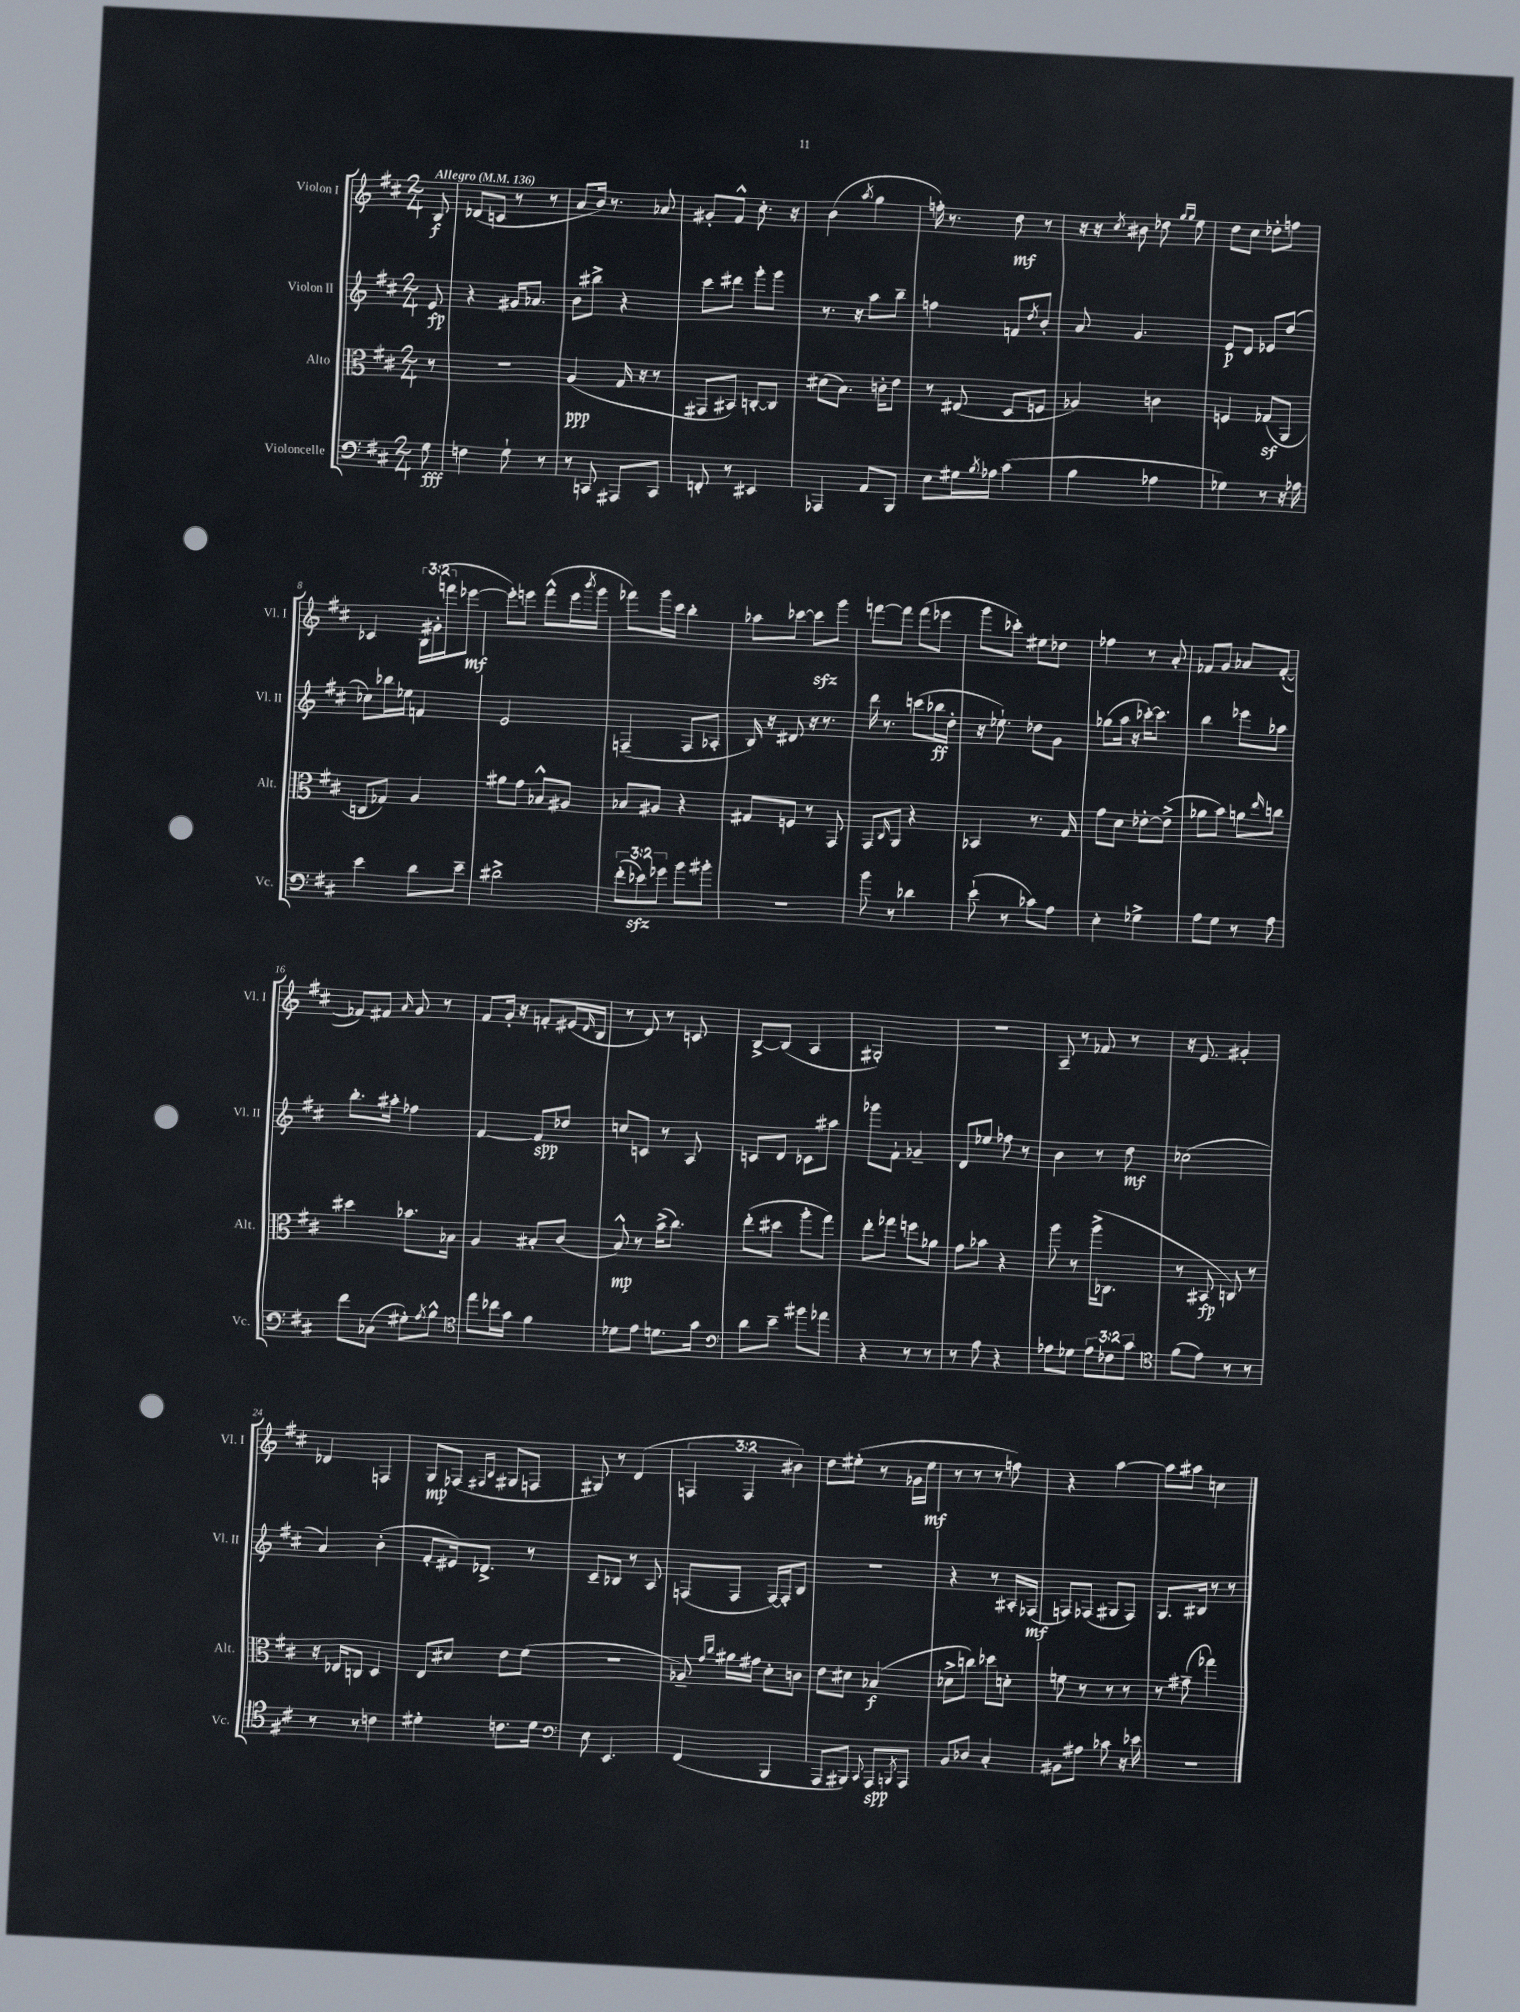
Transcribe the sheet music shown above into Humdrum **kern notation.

**kern	**dynam	**kern	**dynam	**kern	**dynam	**kern	**dynam
*part4	*part4	*part3	*part3	*part2	*part2	*part1	*part1
*staff4	*staff4	*staff3	*staff3	*staff2	*staff2	*staff1	*staff1
*I"Violoncelle	*	*I"Alto	*	*I"Violon II	*	*I"Violon I	*
*I'Vc.	*	*I'Alt.	*	*I'Vl. II	*	*I'Vl. I	*
*clefF4	*	*clefC3	*	*clefG2	*	*clefG2	*
*k[f#c#]	*	*k[f#c#]	*	*k[f#c#]	*	*k[f#c#]	*
*M2/4	*	*M2/4	*	*M2/4	*	*M2/4	*
*MM136	*	*MM136	*	*MM136	*	*MM136	*
=	=	=	=	=	=	=	=
!	!	!	!	!	!	!LO:TX:a:B:t=Allegro	!
8G\	fff	8r	.	8e/	fp	8B/	f
=1	=1	=1	=1	=1	=1	=1	=1
4Fn\	.	2r	.	4r	.	(8d-X/L	.
.	.	.	.	.	.	8cn/J	.
8G`\	.	.	.	16g#X/KL	.	8r	.
.	.	.	.	8.a-X/J	.	.	.
8r	.	.	.	.	.	8r	.
=2	=2	=2	=2	=2	=2	=2	=2
8r	.	(4A/	ppp	8b\L	.	8a/L	.
8CCn/	.	.	.	8bb#X^\J	.	16b/Jk)	.
.	.	.	.	.	.	8.r	.
8AAA#X/L	.	16G/	.	4r	.	.	.
.	.	16r	.	.	.	.	.
8CC/J	.	8r	.	.	.	8a-X/	.
=3	=3	=3	=3	=3	=3	=3	=3
8FFn'/	.	8GG#X/L	.	8ccc#\L	.	8g#X'/L	.
8r	.	8BB#X/J)	.	8ddd#X\J	.	8f#^^/J	.
4EE#X/	.	[8Cn'/L	.	8ggg'\L	.	8.cc#'\	.
.	.	8C/J]	.	8ggg\J	.	.	.
.	.	.	.	.	.	16r	.
=4	=4	=4	=4	=4	=4	=4	=4
4AAA-X/	.	(8d#X\L	.	8.r	.	(4b\	.
.	.	8.B\J)	.	.	.	.	.
.	.	.	.	16r	.	.	.
.	.	.	.	.	.	8qaa/	.
8AA/L	.	.	.	8aa\L	.	4gg\	.
.	.	16cn'\KL	.	.	.	.	.
8BBB/J	.	8e\J	.	8bb~\J	.	.	.
=5	=5	=5	=5	=5	=5	=5	=5
8E\L	.	8r	.	4ffn\	.	16ffn'\)	.
.	.	.	.	.	.	8.r	.
16G#X\L	.	(8E#X/	.	.	.	.	.
8qB/	.	.	.	.	.	.	.
16A-X\JJ	.	.	.	.	.	.	.
(4c#\	.	8D/L	.	8fn/L	.	8dd\	mf
.	.	.	.	8qdd/	.	.	.
.	.	8Fn/J	.	8b'/J	.	8r	.
=6	=6	=6	=6	=6	=6	=6	=6
4B\	.	4A-X/)	.	8a/	.	16r	.
.	.	.	.	.	.	16r	.
.	.	.	.	.	.	8qcc#/	.
.	.	.	.	4.g/	.	8b#X\	.
4A-X\	.	4cn\	.	.	.	8dd-X\	.
.	.	.	.	.	.	16qqgg/LL	.
.	.	.	.	.	.	16qqgg/JJ	.
.	.	.	.	.	.	8ee\	.
=7	=7	=7	=7	=7	=7	=7	=7
4G-X\)	.	4Fn/	.	8e/L	p	8dd\L	.
.	.	.	.	8d/J	.	8cc#\J	.
8r	.	(8G-Xz/L	.	8e-X/L	.	8dd-X'\L	.
16r	.	8AA/J	.	(8dd/J	.	8ffn\J	.
16A-X\	.	.	.	.	.	.	.
!!LO:LB:g=z
=8	=8	=8	=8	=8	=8	=8	=8
4e\	.	8Cn/L	.	8cc-X\L)	.	4c-X/	.
.	.	8G-X/J)	.	16bb-X\L	.	.	.
.	.	.	.	16ee-X\JJ	.	.	.
8d\L	.	4A/	.	4fn/	.	24B\LL	.
.	.	.	.	.	.	(24g#X'\	.
.	.	.	.	.	.	24fffn\J	.
8e~\J	.	.	.	.	.	[8eee-X\J	mf
=9	=9	=9	=9	=9	=9	=9	=9
2d#X^\	.	8a#X\L	.	2e/	.	8eee-'\L])	.
.	.	8g\J	.	.	.	8eeen\J	.
.	.	8B-X^^/L	.	.	.	(8fff#^^\L	.
.	.	8A#X/J	.	.	.	16eee\L	.
.	.	.	.	.	.	8qbbb/	.
.	.	.	.	.	.	16ggg\JJ	.
=10	=10	=10	=10	=10	=10	=10	=10
(12f#'\L	.	8B-X/L	.	(4Fn~/	.	8fff-X\L)	.
12e-Xzz\)	.	.	.	.	.	.	.
.	.	8A#X/J	.	.	.	16ggg\L	.
12g-X\J	.	.	.	.	.	.	.
.	.	.	.	.	.	16ccc#\JJ	.
8b\L	.	4r	.	8F/L	.	4bb'\	.
8b#X'\J	.	.	.	8A-X'/J	.	.	.
=11	=11	=11	=11	=11	=11	=11	=11
2r	.	8G#X/L	.	16B/)	.	8aa-X\L	.
.	.	.	.	16r	.	.	.
.	.	8Fn/J	.	8d#X/	.	[8ccc-X\J	.
.	.	8r	.	16r	.	8ccc-zz\L]	.
.	.	.	.	8.r	.	.	.
.	.	8GG/	.	.	.	8ggg\J	.
=12	=12	=12	=12	=12	=12	=12	=12
8b\	.	8GG/L	.	16ddd\	.	[8fffn\L	.
.	.	.	.	8.r	.	.	.
.	.	16qqC#/	.	.	.	.	.
8r	.	8AA/J	.	.	.	8fff\J]	.
4d-X\	.	4r	.	(8cccn\L	.	(8fff\L	.
.	.	.	.	16bb-X\L	ff	8eee-X\J	.
.	.	.	.	16dd'\JJ	.	.	.
=13	=13	=13	=13	=13	=13	=13	=13
(8e`\	.	4BB-X/	.	16r	.	8ggg\L	.
.	.	.	.	8.ee-X`\)	.	.	.
8r	.	.	.	.	.	8ccc-X'\J)	.
8c-X\L)	.	8.r	.	8dd-X\L	.	8ee#X\L	.
8A\J	.	.	.	8g\J	.	8dd-X\J	.
.	.	16G/	.	.	.	.	.
=14	=14	=14	=14	=14	=14	=14	=14
4E'\	.	8g\L	.	(8gg-X\L	.	4ff-X\	.
.	.	8d\J	.	16aa\Jk	.	.	.
.	.	.	.	16r	.	.	.
4G-X^\	.	[8e-X'\L	.	[16ccc-X'\KL)	.	8r	.
.	.	.	.	8.ccc-\J]	.	.	.
.	.	(8e-^\J]	.	.	.	8a'/	.
=15	=15	=15	=15	=15	=15	=15	=15
8A\L	.	8a-X\L	.	4bb\	.	8f-X/L	.
8G\J	.	8b\J)	.	.	.	8g/J	.
8r	.	8an\L	.	8eee-X\L	.	8a-X/L	.
.	.	16qqee/	.	.	.	.	.
8A\	.	8ccn\J	.	8aa-X\J	.	([8f-'/J	.
!!LO:LB:g=z
=16	=16	=16	=16	=16	=16	=16	=16
8f#\L	.	4dd#X\	.	8.bb'\L	.	8f-X/L])	.
(8C-X\J	.	.	.	.	.	8f#X/J	.
.	.	.	.	16aa#X'\Jk	.	.	.
.	.	.	.	.	.	16qqa/	.
8G#X'\L)	.	8.b-X\L	.	4ff-X\	.	8g/	.
8qA/	.	.	.	.	.	.	.
8B^^\J	.	.	.	.	.	8r	.
.	.	16B-X\Jk	.	.	.	.	.
=17	=17	=17	=17	=17	=17	=17	=17
*clefC4	*	*	*	*	*	*	*
8ee\L	.	4A/	.	[4f#/	.	8f#/L	.
16cc-X\L	.	.	.	.	.	16g'/Jk	.
16g\JJ	.	.	.	.	.	16r	.
4f#\	.	8B#X'/L	.	8f#/L]	spp	8fn'/L	.
.	.	(8c#/J	.	8dd-X/J	.	(16e#X/L	.
.	.	.	.	.	.	16qqd/	.
.	.	.	.	.	.	16B/JJ	.
=18	=18	=18	=18	=18	=18	=18	=18
8d-X\L	.	8B^^/)	mp	8ccn/L	.	8r	.
8e\J	.	8r	.	8cn/J	.	8d/)	.
8.dn\L	.	(16b^\KL	.	8r	.	8r	.
.	.	8.cc#\J)	.	.	.	.	.
.	.	.	.	8A/	.	8cn/	.
16g\Jk	.	.	.	.	.	.	.
=19	=19	=19	=19	=19	=19	=19	=19
*clefF4	*	*	*	*	*	*	*
8d\L	.	(8ee'\L	.	8cn/L	.	[8B^/L	.
8e~\J	.	8dd#X\J	.	8d/J	.	(8B/J]	.
8b#X\L	.	8aa'\L	.	8c-X\L	.	4A/	.
8a-X\J	.	8gg\J)	.	8aa#X\J	.	.	.
=20	=20	=20	=20	=20	=20	=20	=20
4r	.	8ee'\L	.	8ggg-X\L	.	2G#X'/)	.
.	.	8gg-X\J	.	8f#`\J	.	.	.
8r	.	8ffn\L	.	4g-X~/	.	.	.
8r	.	8a-X\J	.	.	.	.	.
=21	=21	=21	=21	=21	=21	=21	=21
8r	.	8g\L	.	8d/L	.	2r	.
8A\	.	8b-X\J	.	8ee-X/J	.	.	.
4r	.	4r	.	8ff-X\	.	.	.
.	.	.	.	8r	.	.	.
=22	=22	=22	=22	=22	=22	=22	=22
8A-X\L	.	8aa\	.	4b\	.	8A~/	.
8G-X\J	.	8r	.	.	.	8r	.
12A-\L	.	(16aa^\KL	.	8r	.	8f-X/	.
.	.	8.C-X\J	.	.	.	.	.
12F-X\	.	.	.	.	.	.	.
.	.	.	.	8dd\	mf	8r	.
12c#\J	.	.	.	.	.	.	.
=23	=23	=23	=23	=23	=23	=23	=23
*clefC4	*	*	*	*	*	*	*
(8f#\L	.	8r	.	(2cc-X\	.	16r	.
.	.	.	.	.	.	8.e/	.
8e\J)	.	8BB#X/	fp	.	.	.	.
8r	.	8Cn/)	.	.	.	4g#X'/	.
8r	.	8r	.	.	.	.	.
!!LO:LB:g=z
=24	=24	=24	=24	=24	=24	=24	=24
8r	.	16r	.	4a/)	.	4d-X/	.
.	.	16E-X/KL	.	.	.	.	.
8r	.	8Cn/J	.	.	.	.	.
4cn\	.	4D/	.	(4b'\	.	4Fn/	.
=25	=25	=25	=25	=25	=25	=25	=25
4d#X'\	.	8E/L	.	8f#'/L	.	8G/L	mp
.	.	8d#X/J	.	16e#X/k)	.	(8F-X/J	.
.	.	.	.	8.d-X^/J	.	.	.
.	.	.	.	.	.	16qqF#X/LL	.
.	.	.	.	.	.	16qqB/JJ	.
8.cn\L	.	8e\L	.	.	.	8G#X/L	.
.	.	(8f#\J	.	8r	.	8Fn/J	.
16d#\Jk	.	.	.	.	.	.	.
=26	=26	=26	=26	=26	=26	=26	=26
*clefF4	*	*	*	*	*	*	*
8E\	.	2r	.	8c#~/L	.	8G#X/)	.
4.EE/	.	.	.	8B-X/J	.	8r	.
.	.	.	.	8r	.	(4d/	.
.	.	.	.	8A/	.	.	.
=27	=27	=27	=27	=27	=27	=27	=27
(4FF#/	.	8A-X~/)	.	(8Fn/L	.	6Fn/	.
.	.	16qqg/LL	.	.	.	.	.
.	.	16qqcc#/JJ	.	.	.	.	.
.	.	16a#X\LL	.	8F/J	.	.	.
.	.	.	.	.	.	6F/	.
.	.	16g#X\JJ	.	.	.	.	.
4BBB/	.	8d'\L	.	[16F/LL)	.	.	.
.	.	.	.	16F'/J]	.	.	.
.	.	.	.	.	.	6b#X\)	.
.	.	8cn\J	.	8B/J	.	.	.
=28	=28	=28	=28	=28	=28	=28	=28
8AAA/L	.	8e\L	.	2r	.	8dd\L	.
8BBB#X/J)	.	8d#X\J	.	.	.	(8ee#X'\J	.
8qqCC#/	.	.	.	.	.	.	.
8AAA/L	spp	(4B-X/	f	.	.	8r	.
8qBBBn/	.	.	.	.	.	.	.
8AAA/J	.	.	.	.	.	16g-X\LL	.
.	.	.	.	.	.	16ee#\JJ	mf
=29	=29	=29	=29	=29	=29	=29	=29
8BB/L	.	8d-X^\L	.	4r	.	8r	.
8D-X/J	.	8ccn\J)	.	.	.	8r	.
4C#'/	.	8dd-X\L	.	8r	.	8r	.
.	.	8dn'\J	.	16A#X'/LL	.	8ffn\)	.
.	.	.	.	(16F-X/JJ	mf	.	.
=30	=30	=30	=30	=30	=30	=30	=30
8BB#X\L	.	8fn\	.	8Fn/L)	.	4r	.
8A#X\J	.	8r	.	(8F-X/J	.	.	.
8c-X\	.	8r	.	8G#X/L	.	[4aa\	.
16r	.	8r	.	8F-/J)	.	.	.
16e-X\	.	.	.	.	.	.	.
=31	=31	=31	=31	=31	=31	=31	=31
2r	.	8r	.	8.G/L	.	8aa\L]	.
.	.	(8g#X~\	.	.	.	8aa#X\J	.
.	.	.	.	16B#X/Jk	.	.	.
.	.	4gg-X\)	.	8r	.	4ccn\	.
.	.	.	.	8r	.	.	.
==	==	==	==	==	==	==	==
*-	*-	*-	*-	*-	*-	*-	*-
